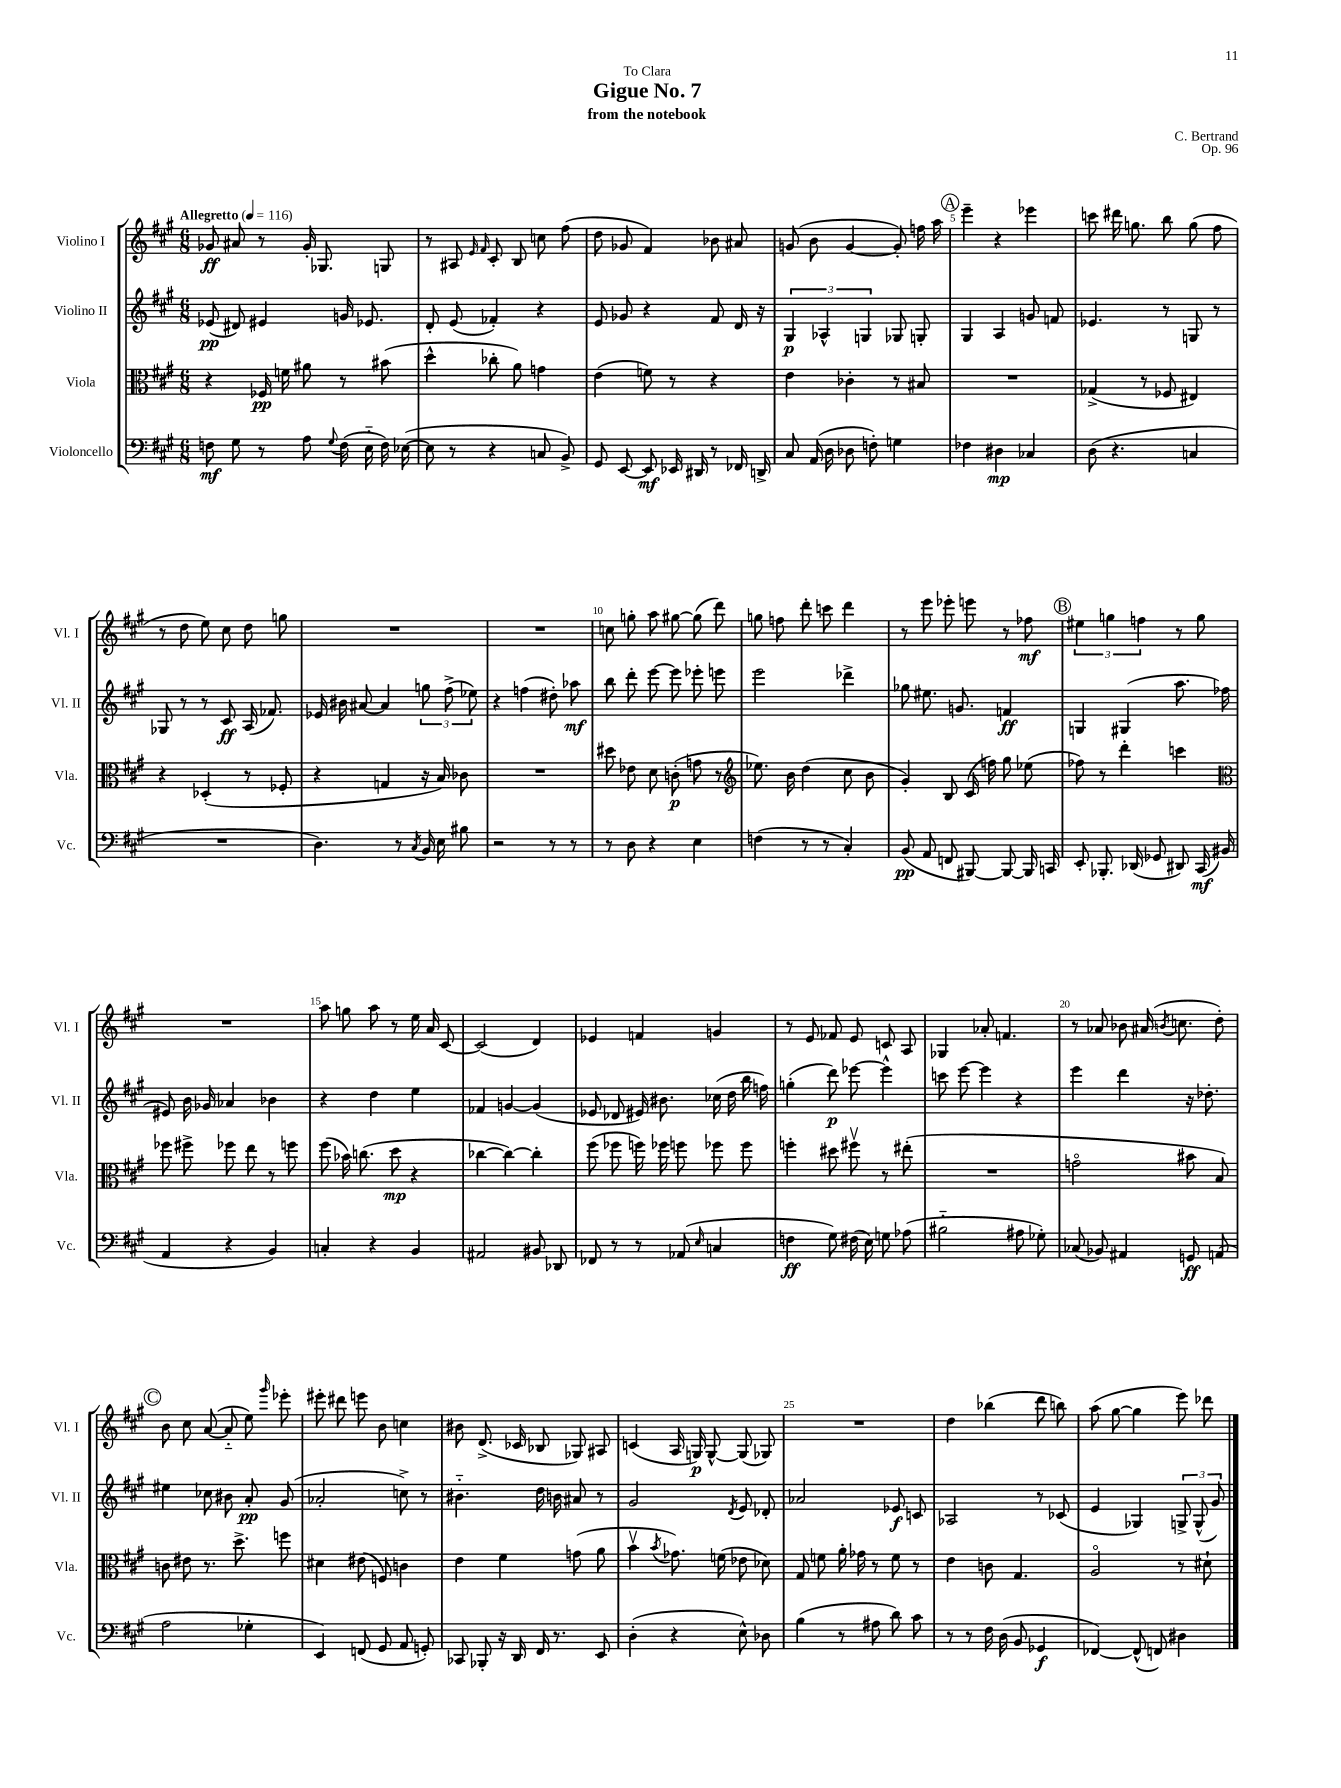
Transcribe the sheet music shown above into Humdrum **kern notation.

**kern	**dynam	**kern	**dynam	**kern	**dynam	**kern	**dynam
*part4	*part4	*part3	*part3	*part2	*part2	*part1	*part1
*staff4	*staff4	*staff3	*staff3	*staff2	*staff2	*staff1	*staff1
*I"Violoncello	*	*I"Viola	*	*I"Violino II	*	*I"Violino I	*
*I'Vc.	*	*I'Vla.	*	*I'Vl. II	*	*I'Vl. I	*
*clefF4	*	*clefC3	*	*clefG2	*	*clefG2	*
*k[f#c#g#]	*	*k[f#c#g#]	*	*k[f#c#g#]	*	*k[f#c#g#]	*
*M6/8	*	*M6/8	*	*M6/8	*	*M6/8	*
*MM116	*	*MM116	*	*MM116	*	*MM116	*
=1	=1	=1	=1	=1	=1	=1	=1
!	!	!	!	!	!	!LO:TX:a:B:t=Allegretto	!
8Fn\	mf	4r	.	(8e-X/	pp	8g-X/	ff
8G#\	.	.	.	8d#X/)	.	8a#X/	.
8r	.	16F-X/	pp	4e#X/	.	8r	.
.	.	16fn\	.	.	.	.	.
8A\	.	8a#X\	.	.	.	16g-'/	.
.	.	.	.	.	.	8.G-X/	.
8qqG#/	.	.	.	.	.	.	.
(16F\	.	8r	.	16gn/	.	.	.
16E\	.	.	.	8.e-X/	.	.	.
16F\)	.	(8b#X\	.	.	.	8Gn/	.
([16E-X\	.	.	.	.	.	.	.
=2	=2	=2	=2	=2	=2	=2	=2
8E-\]	.	4dd^^\	.	8d'/	.	8r	.
8r	.	.	.	(8e/	.	8A#X/	.
.	.	.	.	.	.	16qqe/	.
.	.	.	.	.	.	16qqf#/	.
4r	.	8cc-X'\	.	4f-X'/)	.	8c#'/	.
.	.	8a\)	.	.	.	8B/	.
8Cn/	.	4gn\	.	4r	.	8ccn\	.
8BB^/)	.	.	.	.	.	(8ff#\	.
=3	=3	=3	=3	=3	=3	=3	=3
8GG#/	.	(4e\	.	8e/	.	8dd\	.
[8EE/	.	.	.	8g-X/	.	8g-X/	.
8EE/]	mf	8fn\)	.	4r	.	4f#/)	.
16EE-X/	.	8r	.	.	.	.	.
16DD#X/	.	.	.	.	.	.	.
8r	.	4r	.	8f#/	.	8b-X\	.
16FF-X/	.	.	.	16d/	.	8a#X/	.
16DDn^/	.	.	.	16r	.	.	.
=4	=4	=4	=4	=4	=4	=4	=4
8C#/	.	4e\	.	6G#/	p	(8gn/	.
(16AA/	.	.	.	.	.	8b\	.
.	.	.	.	6A-X^^/	.	.	.
16D\	.	.	.	.	.	.	.
8D-X\	.	4c-X'\	.	.	.	[4g/	.
.	.	.	.	6Gn/	.	.	.
8Fn'\)	.	.	.	.	.	.	.
4Gn\	.	8r	.	8G-X/	.	8g'/])	.
.	.	8B#X/	.	8Gn'/	.	16ffn\	.
.	.	.	.	.	.	16aa\	.
!!LO:REH:place=s1:t=A
=5	=5	=5	=5	=5	=5	=5	=5
4F-X\	.	2.r	.	4G#/	.	4eee~\	.
4D#X\	mp	.	.	4A/	.	4r	.
4C-X/	.	.	.	8gn/	.	4eee-X\	.
.	.	.	.	8fn/	.	.	.
=6	=6	=6	=6	=6	=6	=6	=6
(8D\	.	(4G-X^/	.	4.e-X/	.	8cccn\	.
4.r	.	.	.	.	.	16ddd#X\	.
.	.	.	.	.	.	8.ggn\	.
.	.	8r	.	.	.	.	.
.	.	8F-X/	.	8r	.	8bb\	.
4Cn/	.	4E#X/)	.	8Gn/	.	(8gg\	.
.	.	.	.	8r	.	8ff#\	.
!!LO:LB:g=z
=7	=7	=7	=7	=7	=7	=7	=7
2.r	.	4r	.	8G-X/	.	8r	.
.	.	.	.	8r	.	8dd\	.
.	.	(4D-X'/	.	8r	.	8ee\)	.
.	.	.	.	8c#/	ff	8cc#\	.
.	.	8r	.	(16A/	.	8dd\	.
.	.	.	.	8.f-X/)	.	.	.
.	.	8F-X'/	.	.	.	8ggn\	.
=8	=8	=8	=8	=8	=8	=8	=8
4.D\)	.	4r	.	16e-X/	.	2.r	.
.	.	.	.	16b#X\	.	.	.
.	.	.	.	[8a#X/	.	.	.
.	.	4Gn/	.	4a#/]	.	.	.
8r	.	.	.	.	.	.	.
8qC#/	.	.	.	.	.	.	.
16BB/	.	16r	.	12ggn\	.	.	.
16E\	.	16B/)	.	.	.	.	.
.	.	.	.	(12ff#^\	.	.	.
8B#X\	.	8c-X\	.	.	.	.	.
.	.	.	.	12ee-X\)	.	.	.
=9	=9	=9	=9	=9	=9	=9	=9
2r	.	2.r	.	4r	.	2.r	.
.	.	.	.	(4ffn\	.	.	.
8r	.	.	.	8dd#X'\)	.	.	.
8r	.	.	.	8aa-X\	mf	.	.
=10	=10	=10	=10	=10	=10	=10	=10
8r	.	8dd#X\	.	8bb\	.	8ccn\	.
8D\	.	8e-X\	.	8ddd'\	.	8ggn'\	.
4r	.	8d\	.	[8eee\	.	8aa\	.
.	.	(8cn'\	p	8eee\]	.	[8gg#X\	.
4E\	.	8gn\	.	8eee-X'\	.	(8gg#\]	.
.	.	8r	.	8eeen\	.	8ddd\)	.
=11	=11	=11	=11	=11	=11	=11	=11
*	*	*clefG2	*	*	*	*	*
(4Fn\	.	8.ee-X\)	.	2eee\	.	8ggn\	.
.	.	.	.	.	.	8ffn\	.
.	.	16b\	.	.	.	.	.
8r	.	(4dd\	.	.	.	8ddd'\	.
8r	.	.	.	.	.	8cccn\	.
4C#'/)	.	8cc#\	.	4ddd-X^\	.	4ddd\	.
.	.	8b\	.	.	.	.	.
=12	=12	=12	=12	=12	=12	=12	=12
(8BB/	pp	4g#'/)	.	8gg-X\	.	8r	.
8AA/	.	.	.	8.ee#X\	.	8eee\	.
8FFn/	.	8B/	.	.	.	8eee-X'\	.
.	.	.	.	8.gn/	.	.	.
[8BBB#X/)	.	(16c#/	.	.	.	8eeen\	.
.	.	16ffn\)	.	.	.	.	.
8BBB#/_	.	8gg#\	.	4fn/	ff	8r	.
16BBB#/]	.	(8ee-X\	.	.	.	8ff-X\	mf
16CCn/	.	.	.	.	.	.	.
!!LO:REH:place=s1:t=B
=13	=13	=13	=13	=13	=13	=13	=13
8EE'/	.	8ff-X\)	.	4Gn/	.	6ee#X\	.
8.BBB-X'/	.	8r	.	.	.	.	.
.	.	.	.	.	.	6ggn\	.
.	.	4ddd'\	.	(4G#X/	.	.	.
(16DD-X/	.	.	.	.	.	.	.
.	.	.	.	.	.	6ffn\	.
8GG-X/	.	.	.	.	.	.	.
8DD#X/)	.	4cccn\	.	8.aa\	.	8r	.
(16CC#/	mf	.	.	.	.	8gg\	.
16BB#X/	.	.	.	16ff-X\	.	.	.
!!LO:LB:g=z
=14	=14	=14	=14	=14	=14	=14	=14
*	*	*clefC3	*	*	*	*	*
4AA/	.	8ff-X\	.	8e#X/)	.	2.r	.
.	.	8ff#X^\	.	16b\	.	.	.
.	.	.	.	16g-X/	.	.	.
4r	.	8ff-X\	.	4a-X/	.	.	.
.	.	8ee\	.	.	.	.	.
4BB/)	.	8r	.	4b-X\	.	.	.
.	.	8ffn\	.	.	.	.	.
=15	=15	=15	=15	=15	=15	=15	=15
4Cn'/	.	(8ff#\	.	4r	.	8aa\	.
.	.	16b-X\)	.	.	.	8ggn\	.
.	.	(8.ccn\	.	.	.	.	.
4r	.	.	.	4dd\	.	8aa\	.
.	.	8dd\	mp	.	.	8r	.
4BB/	.	4r	.	4ee\	.	16ee\	.
.	.	.	.	.	.	16a/	.
.	.	.	.	.	.	[8c#/	.
=16	=16	=16	=16	=16	=16	=16	=16
2AA#X/	.	[4cc-X\	.	4f-X/	.	(2c#/]	.
.	.	4cc-\_)	.	[4gn/	.	.	.
8BB#X/	.	4cc-'\]	.	(4g/]	.	4d/)	.
8DD-X/	.	.	.	.	.	.	.
=17	=17	=17	=17	=17	=17	=17	=17
8FF-X/	.	(8ff#\	.	8e-X/	.	4e-X/	.
8r	.	8ff-X\	.	8d-X/	.	.	.
8r	.	16ffn\)	.	16e#X/)	.	4fn/	.
.	.	16ff-X\	.	8.b#X\	.	.	.
(8AA-X/	.	8ffn\	.	.	.	.	.
16qqE/	.	.	.	.	.	.	.
4Cn/	.	8ff-X\	.	(16cc-X\	.	4gn/	.
.	.	.	.	16dd\	.	.	.
.	.	8ff-\	.	16bb\	.	.	.
.	.	.	.	16ffn\)	.	.	.
=18	=18	=18	=18	=18	=18	=18	=18
4Fn\	ff	4ffn'\	.	(4ggn'\	.	8r	.
.	.	.	.	.	.	8e/	.
8G#\)	.	8dd#X\	.	8ddd\)	p	8f-X/	.
(16F#X\	.	8ff#Xv\	.	[8eee-X\	.	8e/	.
16E\)	.	.	.	.	.	.	.
8Gn\	.	8r	.	4eee-^^\]	.	8cn/	.
(8A-X\	.	(8ee#X'\	.	.	.	8A/	.
=19	=19	=19	=19	=19	=19	=19	=19
2B#X\	.	2.r	.	8cccn\	.	4G-X/	.
.	.	.	.	[8eee\	.	.	.
.	.	.	.	4eee\]	.	8a-X'/	.
.	.	.	.	.	.	4.fn/	.
8A#X\	.	.	.	4r	.	.	.
8G-X'\)	.	.	.	.	.	.	.
=20	=20	=20	=20	=20	=20	=20	=20
(8C-X/	.	2gn\	.	4eee\	.	8r	.
8BB-X/)	.	.	.	.	.	8a-X/	.
4AA#X/	.	.	.	4ddd\	.	8b-X\	.
.	.	.	.	.	.	(16a#X/	.
.	.	.	.	.	.	8qbn/	.
.	.	.	.	.	.	8.ccn\	.
8GGn/	ff	8b#X\	.	16r	.	.	.
.	.	.	.	8.dd-X'\	.	.	.
(8AAn/	.	8B/)	.	.	.	8dd'\)	.
!!LO:LB:g=z
!!LO:REH:place=s1:t=C
=21	=21	=21	=21	=21	=21	=21	=21
2A\	.	8cn\	.	4ee#X\	.	8b\	.
.	.	8e#X\	.	.	.	8cc#\	.
.	.	8.r	.	8cc-X\	.	([8a/	.
.	.	.	.	8b#X\	.	8a/]	.
.	.	8.dd^\	.	.	.	.	.
4G-X'\	.	.	.	8a'/	pp	8ee\)	.
.	.	.	.	.	.	16qqggg#/	.
.	.	8ffn\	.	(8g#/	.	8eee-X'\	.
=22	=22	=22	=22	=22	=22	=22	=22
4EE/)	.	4d#X\	.	2a-X'/	.	8eee#X'\	.
.	.	.	.	.	.	8ddd#X\	.
(8FFn/	.	(8e#X\	.	.	.	8eeen\	.
8GG#/	.	8Fn/)	.	.	.	8b\	.
8AA/	.	4cn\	.	8ccn^\)	.	4ccn\	.
8GGn'/)	.	.	.	8r	.	.	.
=23	=23	=23	=23	=23	=23	=23	=23
8CC-X/	.	4e\	.	4.b#X\	.	8b#X\	.
8BBB-X'/	.	.	.	.	.	(8.d^/	.
16r	.	4f#\	.	.	.	.	.
16DD/	.	.	.	.	.	16c-X/	.
16FF#/	.	.	.	16dd\	.	8B-X/	.
8.r	.	.	.	16bn\	.	.	.
.	.	(8gn\	.	8a#X/	.	8G-X/)	.
8EE/	.	8a\	.	8r	.	8A#X/	.
=24	=24	=24	=24	=24	=24	=24	=24
(4D'\	.	4bv\	.	2g#/	.	(4cn/	.
.	.	8qb/	.	.	.	.	.
4r	.	8.g-X\)	.	.	.	16A/	.
.	.	.	.	.	.	16Gn/)	p
.	.	.	.	.	.	[8G^^/	.
.	.	(16fn\	.	.	.	.	.
.	.	.	.	8qd/	.	.	.
8E^^\)	.	8e-X\	.	8e/	.	(8G/]	.
8D-X\	.	8d-X\)	.	8d-X'/	.	8G-X/)	.
=25	=25	=25	=25	=25	=25	=25	=25
(4B\	.	8G#/	.	2a-X/	.	2.r	.
.	.	8fn\	.	.	.	.	.
8r	.	16a'\	.	.	.	.	.
.	.	16g-X\	.	.	.	.	.
8A#X\	.	8r	.	.	.	.	.
8d\)	.	8f\	.	8e-X/	f	.	.
8c#\	.	8r	.	8cn/	.	.	.
=26	=26	=26	=26	=26	=26	=26	=26
8r	.	4e\	.	2A-X/	.	4dd\	.
8r	.	.	.	.	.	.	.
16F#\	.	8cn\	.	.	.	(4bb-X\	.
(16D\	.	.	.	.	.	.	.
8BB/	.	4.G#/	.	.	.	.	.
4GG-X/	f	.	.	8r	.	8ddd\	.
.	.	.	.	(8c-X/	.	8bbn\)	.
=27	=27	=27	=27	=27	=27	=27	=27
[4FF-X/)	.	2A/	.	4e/	.	(8aa\	.
.	.	.	.	.	.	[8gg#\	.
(8FF-^^/]	.	.	.	4G-X/)	.	4gg#\]	.
8FFn/)	.	.	.	.	.	.	.
4D#X\	.	8r	.	12Gn^/	.	8eee\)	.
.	.	.	.	(12G^^/	.	.	.
.	.	8d#X`\	.	.	.	8ddd-X\	.
.	.	.	.	12g#/)	.	.	.
==	==	==	==	==	==	==	==
*-	*-	*-	*-	*-	*-	*-	*-
